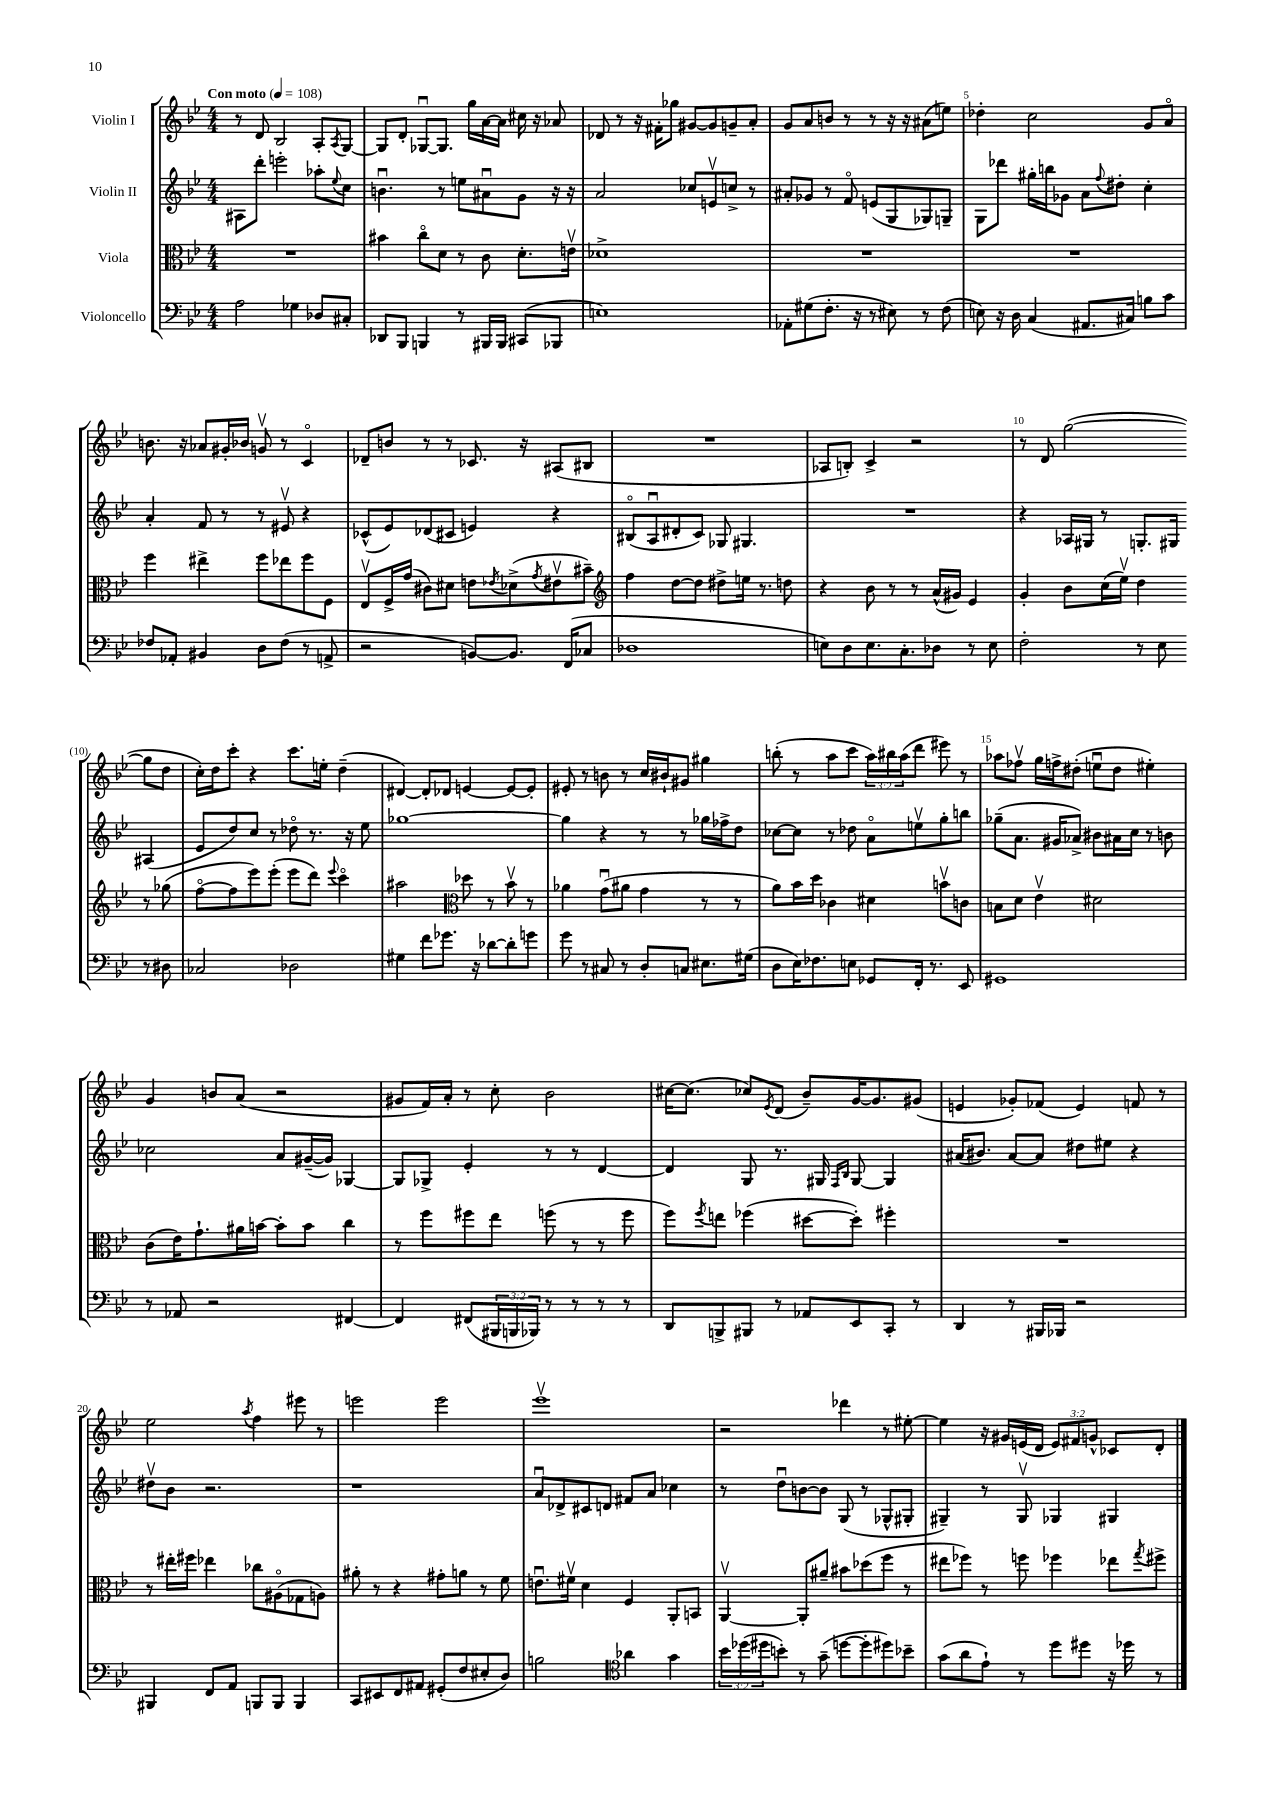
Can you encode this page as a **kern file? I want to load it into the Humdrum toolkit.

**kern	**kern	**kern	**kern
*staff4	*staff3	*staff2	*staff1
*clefF4	*clefC3	*clefG2	*clefG2
*k[b-e-]	*k[b-e-]	*k[b-e-]	*k[b-e-]
*M4/4	*M4/4	*M4/4	*M4/4
*MM108	*MM108	*MM108	*MM108
2A	1r	8A#	8r
.	.	8ddd'	8d
.	.	2eee'	2B-
4G-	.	.	.
8D-	.	8aa-'	8A'
.	.	8qqee-	8qA
8C#'	.	8cc	[8G
=	=	=	=
8DD-	4b#	4.bu	8G]
8BBB-	.	.	8d'
4BBB	8cco	.	[8G-u
.	8d	8r	8.G-]
8r	8r	8ee	.
.	.	.	16gg
16BBB#	8c	8a#u	[16a
16BBB#	.	.	16a]
(8CC#	8.d'	8g	16cc#
.	.	.	16r
8BBB-	.	16r	8a-
.	16ev	16r	.
=	=	=	=
1E)	1d-^	2a	8d-
.	.	.	8r
.	.	.	16r
.	.	.	16f#'
.	.	.	8gg-
.	.	8cc-	[8g#
.	.	8ev	8g#]
.	.	8cc^	8g~
.	.	8r	8a'
=	=	=	=
8AA-'	1r	8a#'	8g
(8G#	.	8g-	8a
8.F'	.	8r	8b
.	.	8fo	8r
16r	.	.	.
8r	.	(8e	8r
8E#)	.	8G	16r
.	.	.	16r
8r	.	8G-)	(8a#
(8F	.	8G~	8ee)
=	=	=	=
8E)	1r	8G	4dd-'
16r	.	8ddd-	.
16D	.	.	.
(4C	.	16gg#'	2cc
.	.	16bb	.
.	.	8g-	.
8.AA#	.	8a	.
.	.	8qqff	.
.	.	8dd#'	.
16C#)	.	.	.
8B	.	4cc'	8g
8c	.	.	8ao
=	=	=	=
8F-	4ff	4a'	8.b
8AA-'	.	.	.
.	.	.	16r
4BB#	4ee#^	8f	8a-
.	.	8r	16g#'
.	.	.	16b-
8D	8ff	8r	8gv
(8F-	8ee-	8e#v	8r
8r	8ff	4r	4co
8AA^	8F	.	.
=	=	=	=
2r	8E-v	(8c-^^	8d-~
.	16F^	8e-)	8b
.	(16g	.	.
.	8c#)	(8d-	8r
.	8d#	8c#	8r
[8BB)	8e	4e)	8.c-
.	8qe-	.	.
8.BB]	(8d-^	.	.
.	.	.	16r
.	8qg	.	.
.	8e#v	4r	(8A#
(16FF	.	.	.
8C-	8b#~)	.	8B#
=	=	=	=
*	*clefG2	*	*
1D-	4ff	(8B#o	1r
.	.	8Au	.
.	[8dd	8d#'	.
.	8dd]	8c)	.
.	8dd#^	8G-	.
.	16ee	4.G#	.
.	8.r	.	.
.	8dd	.	.
=	=	=	=
8E)	4r	1r	8A-
8D	.	.	8B')
8.E	8b-	.	4c^
.	8r	.	.
8.C'	.	.	.
.	8r	.	2r
8D-	(16a^^	.	.
.	16g#)	.	.
8r	4e-	.	.
8E	.	.	.
=	=	=	=
2F'	4g'	4r	8r
.	.	.	8d
.	8b-	16A-	([2gg
.	.	16G#	.
.	(16cc	8r	.
.	16ee-v)	.	.
8r	4dd	8.G'	.
8E-	.	.	.
.	.	16G#	.
8r	8r	(4A#	8gg]
8D#	(8gg-	.	8dd
=	=	=	=
2C-	[8ffo	8e-	16cc')
.	.	.	16dd
.	8ff]	8dd)	8ccc'
.	8eee-)	8cc	4r
.	(8eee-'	8r	.
2D-	8eee-	8dd-o	8.ccc
.	8ddd)	8.r	.
.	.	.	16ee'
.	8qqeee-	.	.
.	4ccco	.	(4dd~
.	.	16r	.
.	.	8ee-	.
=	=	=	=
4G#	2aa#	[1gg-	[4d#)
8f	.	.	8d#']
8.g-	.	.	8d-
*	*clefC3	*	*
.	8dd-	.	[4e
16r	.	.	.
[8d-	8r	.	.
8d-']	8b-v	.	8e_
8g	8r	.	8e']
=	=	=	=
8g	4a-	4gg-]	8e#'
8r	.	.	8r
8C#	(8gu	4r	8b
8r	8a#	.	8r
8D'	4g	8r	16cc
.	.	.	16b#`
8C	.	8r	8g#
8.E#	8r	16gg-	4gg#
.	.	16ff-^	.
.	8r	8dd	.
(16G#	.	.	.
=	=	=	=
8D	8a)	[8cc-	(8bb'
16E-)	16b-	8cc-]	8r
8.F-	16dd	.	.
.	4c-	8r	8aa
8E	.	8dd-	8ccc
8GG-	4d#	8ao	24aa)
.	.	.	24bb#
.	.	.	(24aa
16FF'	.	8eev	8ddd
8.r	.	.	.
.	8bv	8gg'	8eee#)
8EE-	8c	8bb	8r
=	=	=	=
1GG#	8B	(8gg-~	8aa-
.	8d	8.a	8ff-v
.	4e-v	.	16gg
.	.	16g#	16ff^
.	.	8a-^)	(8dd#'
.	2d#	8b#	8eeu
.	.	16a#	8dd#
.	.	16cc	.
.	.	8r	4ee#')
.	.	8b	.
=	=	=	=
8r	(8c	2cc-	4g
8AA-	16e-)	.	.
.	8.g`	.	.
2r	.	.	8b
.	16a#	.	(8a
.	[16b	.	.
.	8b']	8a	2r
.	8b	([16g#~	.
.	.	16g#])	.
[4FF#	4cc	[4G-	.
=	=	=	=
4FF#]	8r	8G-]	8g#
.	8ff	8G-^	16f)
.	.	.	16a'
(8FF#	8ff#	4e-'	8r
24BBB#	8ee-	.	8cc'
24BBB	.	.	.
24BBB-)	.	.	.
8r	(8ff	8r	2b-
8r	8r	8r	.
8r	8r	[4d	.
8r	8ff	.	.
=	=	=	=
8DD	8ff)	4d]	[16cc#
.	.	.	(8.cc#]
.	8qff	.	.
8BBB^	8ee	.	.
8BBB#	(4ff-	8G	8cc-)
.	.	.	8qe-
8r	.	8.r	(8d
8AA-	[8dd#	.	8b-~)
.	.	16G#	.
.	.	16qqF	.
.	.	16qqB-	.
8EE-	8dd#'])	[8G#	[16g
.	.	.	8.g]
8CC'	4ff#'	4G#]	.
8r	.	.	(8g#
=	=	=	=
4DD	1r	(16a#	4e
.	.	8.b#)	.
8r	.	[8a#	8g-')
16BBB#	.	8a#]	(8f-
16BBB-	.	.	.
2r	.	8dd#	4e)
.	.	8ee#	.
.	.	4r	8f
.	.	.	8r
=	=	=	=
4BBB#	8r	8dd#v	2ee-
.	16ee#'	8b-	.
.	16ff#	.	.
8FF	4ee-	2.r	.
8AA	.	.	.
.	.	.	8qaa
8BBB	8cc-	.	4ff
8BBB	(8A#o	.	.
4BBB	8G-	.	8eee#
.	8A)	.	8r
=	=	=	=
8CC	8a#'	1r	2eee
8EE#	8r	.	.
8FF	4r	.	.
8AA#	.	.	.
(8GG#'	8g#'	.	2eee
8F	8a	.	.
8E#'	8r	.	.
8D)	8f	.	.
=	=	=	=
2B	8.eu	8au	1eee-v
.	.	8d-^	.
.	16f#v	.	.
.	4d	8c#	.
.	.	8d	.
*clefC4	*	*	*
4a-	4F	8f#	.
.	.	8a	.
4g	8AA'	4cc-	.
.	8BB	.	.
=	=	=	=
24b-	[4AAv	8r	2r
(24dd-	.	.	.
24dd#	.	.	.
8b')	.	8ddu	.
8r	8AA']	[8b	.
(8g~	8a#~	8b]	.
[8dd	8b#	(8G	4ddd-
8dd']	(8dd-	8r	.
8dd#)	8ff	8G-^^	8r
8b-~	8r	8G#'	[8ee#'
=	=	=	=
(8g	8ee#	4G#~)	4ee#]
8a	8ff-)	.	.
8e-`)	8r	8r	16r
.	.	.	16g#
8r	8ff	8G#v	(16e
.	.	.	16d
8dd	4ff-	4G-	12e)
.	.	.	12f#
8dd#	.	.	.
.	.	.	12g^^
16r	8ee-	4G#	8c-
16dd-	.	.	.
.	8qgg	.	.
8r	8ff#^	.	8d'
==	==	==	==
*-	*-	*-	*-
